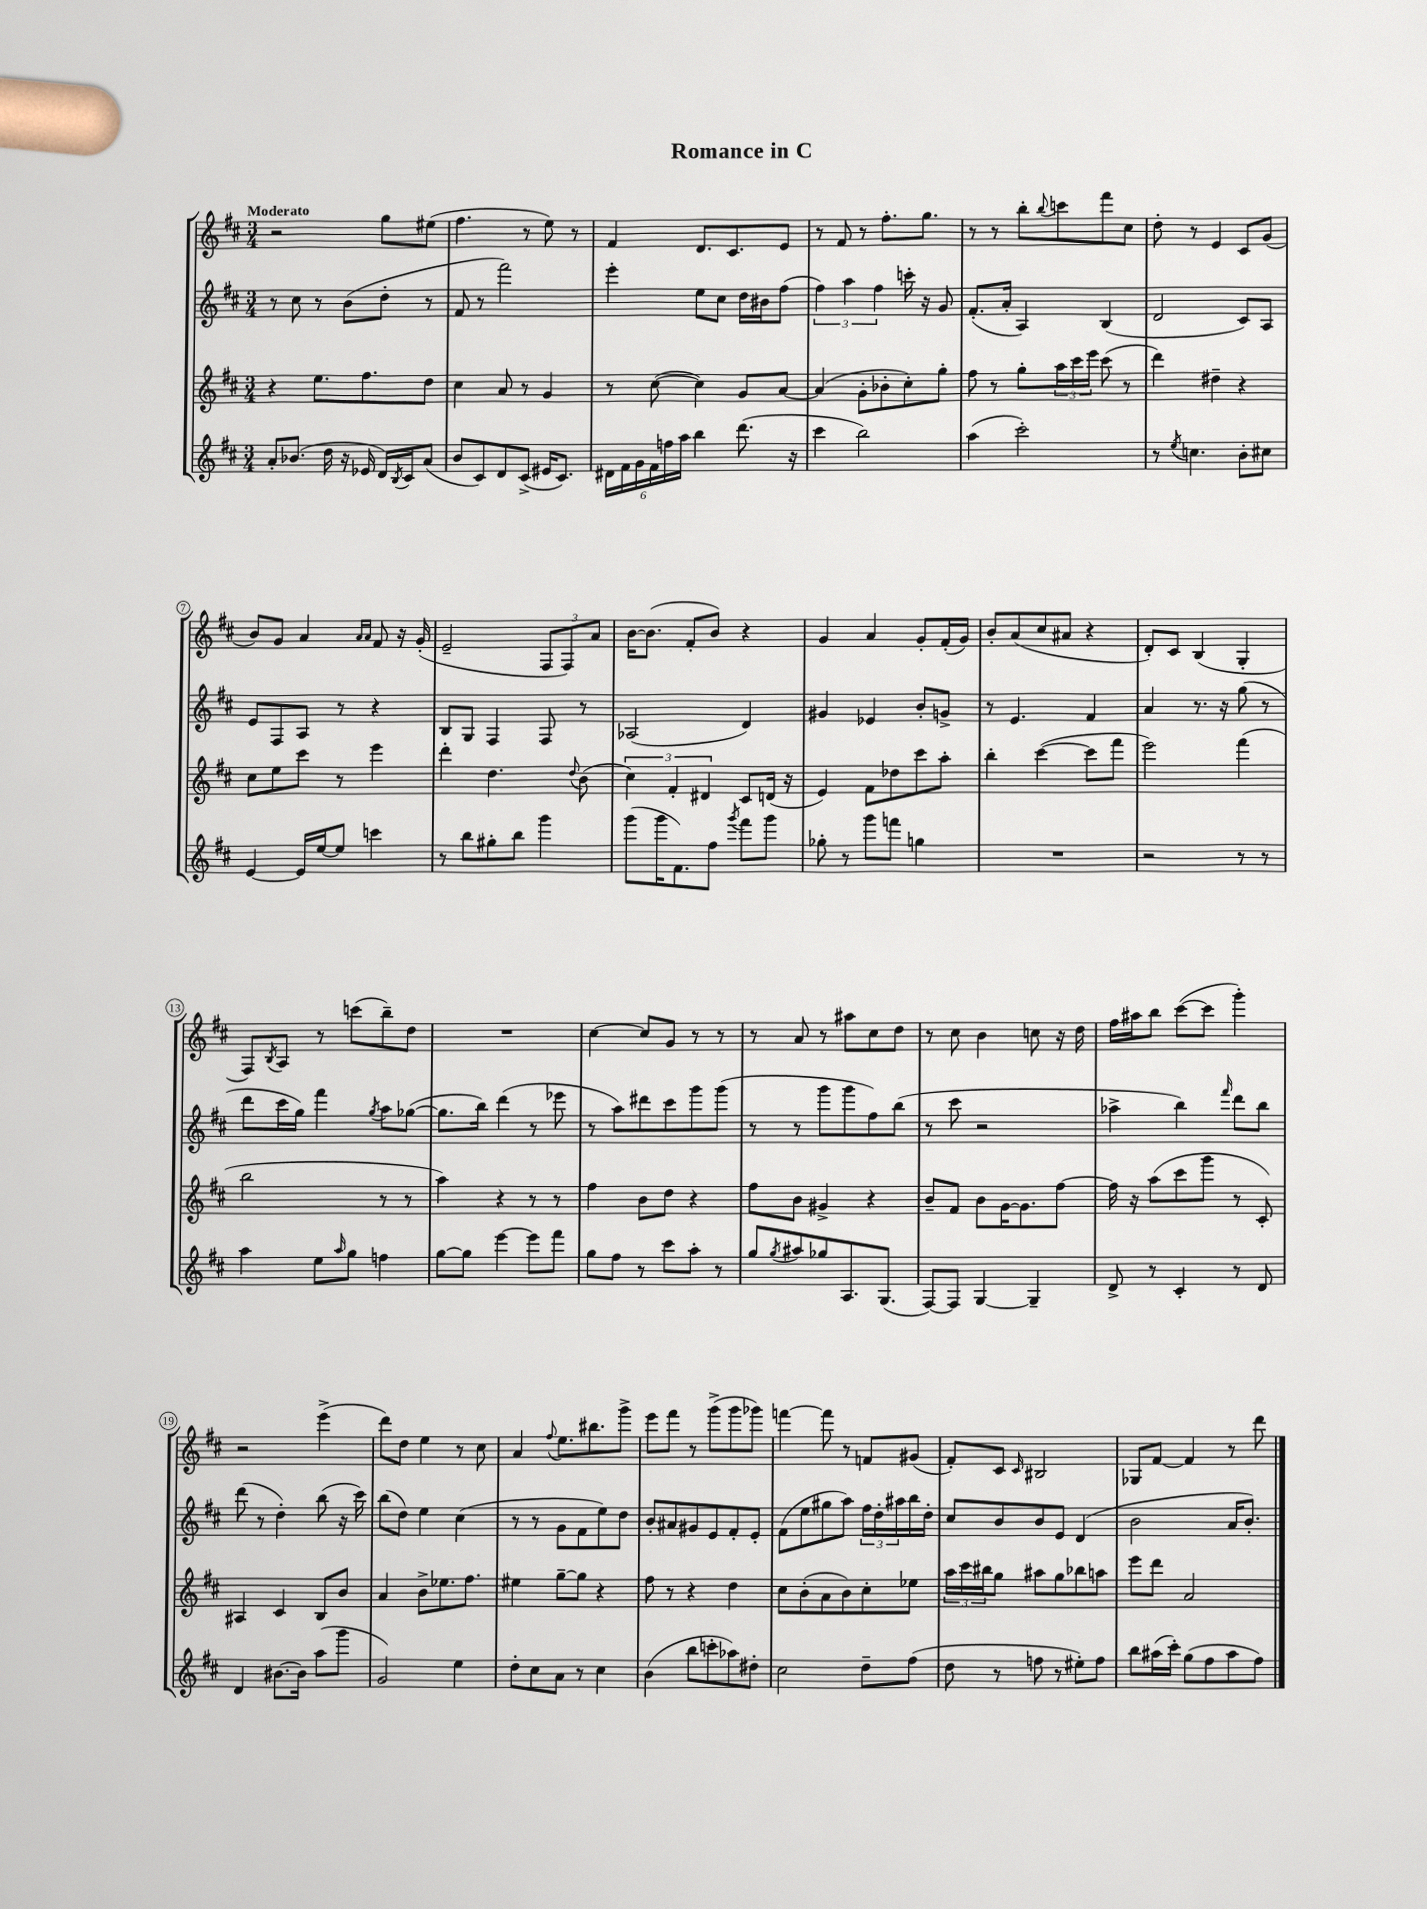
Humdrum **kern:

**kern	**kern	**kern	**kern
*staff4	*staff3	*staff2	*staff1
*clefG2	*clefG2	*clefG2	*clefG2
*k[f#c#]	*k[f#c#]	*k[f#c#]	*k[f#c#]
*M3/4	*M3/4	*M3/4	*M3/4
8a'	4r	8r	2r
(8.b-	.	8cc#	.
.	8.ee	8r	.
16dd	.	.	.
16r	.	(8b	.
16e-	8.ff#	.	.
16d)	.	8dd'	8gg
8qB	.	.	.
16c#	.	.	.
(8a	8dd	8r	(8ee#
=	=	=	=
8b	4cc#	8f#	4.ff#
8c#)	.	8r	.
8d	8a	2fff#)	.
(8c#^	8r	.	8r
16e#	4g	.	8ee)
8.c#)	.	.	.
.	.	.	8r
=	=	=	=
24d#	8r	4eee'	4f#
24f#	.	.	.
24g	.	.	.
24f#	([8cc#	.	.
24ff	.	.	.
24aa	.	.	.
4bb	4cc#])	8ee	8.d
.	.	8cc#	.
.	.	.	8.c#
(8.ddd	8g	16dd	.
.	.	16b#	.
.	[8a	(8ff#	8e
16r	.	.	.
=	=	=	=
4ccc#	(4a]	6ff#)	8r
.	.	.	8f#
.	.	6aa	.
2bb)	8g'	.	8r
.	.	6ff#	.
.	8b-'	.	8.ff#'
.	8cc#')	16ccc'	.
.	.	16r	8.gg
.	8gg'	8g	.
=	=	=	=
(4aa	8ff#	(8.f#'	8r
.	8r	.	8r
.	.	16a'	.
2ccc#')	8gg'	4A)	8bb'
.	.	.	8qqbb
.	24aa	.	8ccc
.	24ccc#	.	.
.	24eee	.	.
.	(8ccc#	(4B	8fff#
.	8r	.	8cc#
=	=	=	=
8r	4ddd)	2d	8dd'
8qee	.	.	.
4.cc	.	.	8r
.	4dd#~	.	4e
8b'	4r	8c#)	8c#
8cc#	.	8A	(8g
=	=	=	=
[4e	8cc#	8e	8b)
.	8ee	8F#	8g
16e]	8ccc#	8A	4a
[16ee	.	.	.
8ee]	8r	8r	.
.	.	.	16qqa
.	.	.	16qqa
4ccc	4eee	4r	8f#
.	.	.	16r
.	.	.	(16g'
=	=	=	=
8r	4ddd'	8B	2e~
8bb	.	8G	.
8gg#'	4.dd	4F#	.
8bb	.	.	.
4ggg	.	8F#	12F#
.	.	.	12F#)
.	8qqdd	.	.
.	(8b	8r	.
.	.	.	12a
=	=	=	=
(8ggg	6cc#)	(2A-	[16b
.	.	.	(8.b]
16ggg	.	.	.
.	6f#'	.	.
8.f#)	.	.	.
.	.	.	8f#'
.	6d#	.	.
8ff#	.	.	8b)
8qggg	.	.	.
8fff#	8c#	4d)	4r
8ggg	(16d	.	.
.	16r	.	.
=	=	=	=
8gg-'	4e)	4g#	4g
8r	.	.	.
8ggg	8f#	4e-	4a
8fff	8dd-	.	.
4gg	8ccc#	8b'	8g'
.	8aa'	8g^	(16f#'
.	.	.	16g)
=	=	=	=
2.r	4bb'	8r	8b'
.	.	4.e	(8a
.	([4ccc#	.	8cc#
.	.	.	8a#
.	8ccc#]	4f#	4r
.	8fff#	.	.
=	=	=	=
2r	2eee)	4a	8d')
.	.	.	8c#
.	.	8.r	(4B
.	.	16r	.
8r	(4fff#	(8gg	4G'
8r	.	8r	.
=	=	=	=
4aa	2bb	8ddd	8F#)
.	.	.	8qB
.	.	16ccc#	8A
.	.	16gg)	.
8ee	.	4fff#	8r
16qqaa	.	.	.
8gg	.	.	(8ccc
.	.	8qgg	.
4ff	8r	8aa	8bb~)
.	8r	([8gg-	8dd
=	=	=	=
[8gg	4aa)	8.gg-]	2.r
8gg]	.	.	.
.	.	16bb)	.
[4eee	4r	(4ddd	.
8eee]	8r	8r	.
8fff#	8r	8eee-	.
=	=	=	=
8gg	4ff#	8r	[4cc#
8ff#	.	8aa)	.
8r	8b	8ddd#	8cc#]
8ccc#	8dd	8ccc#	8g
8aa'	4r	8ggg	8r
8r	.	(8ggg	8r
=	=	=	=
8gg	8ff#	8r	8r
8qgg	.	.	.
8aa#	8b	8r	8a
8gg-	4g#^	8ggg	8r
8.A	.	8ggg	8aa#
.	4r	8ff#)	8cc#
(8.G	.	.	.
.	.	(8bb	8dd
=	=	=	=
[8F#)	8b~	8r	8r
8F#]	8f#	8ccc#	8cc#
[4G	8b	2r	4b
.	[16g	.	.
.	8.g]	.	.
4G~]	.	.	8cc
.	[8ff#	.	16r
.	.	.	16dd
=	=	=	=
8d^	16ff#]	4aa-^	16ff#
.	16r	.	16aa#
8r	(8aa	.	8bb
4c#'	8ccc#	4bb)	([8ccc#
.	8ggg	.	8ccc#]
.	.	16qqfff#	.
8r	8r	8ddd	4ggg')
8d	8c#')	8bb	.
=	=	=	=
4d	4A#	(8ddd	2r
.	.	8r	.
[8.b#	4c#	4dd')	.
16b#]	.	.	.
(8aa	8B	(8bb	(4eee^
8ggg	8b	16r	.
.	.	16ccc#)	.
=	=	=	=
2g)	4a	(8bb	8ddd)
.	.	8dd)	8dd
.	8b^	4ee	4ee
.	8.ee-	.	.
4ee	.	(4cc#	8r
.	8.ff#	.	.
.	.	.	8cc#
=	=	=	=
8dd'	4ee#	8r	4a
8cc#	.	8r	.
.	.	.	8qqff#
8a	[8gg~	8g	8.ee
8r	8gg]	8f#	.
.	.	.	8.bb#
4cc#	4r	8ee)	.
.	.	8dd	8ggg^
=	=	=	=
(4b	8ff#	8b'	8eee
.	8r	8a#	8fff#
8bb	4r	8g#	8r
8ccc'	.	8e	(8ggg^
8aa-)	4dd	8f#'	8ggg
8dd#'	.	8e'	8ggg-)
=	=	=	=
2cc#	8cc#	(8f#	[4fff
.	(8b'	8ee	.
.	8a	8gg#	8fff]
.	8b)	8aa)	8r
8dd~	8cc#'	24ff#	8f
.	.	24dd'	.
.	.	24aa#	.
(8ff#	8ee-	16bb	(8g#
.	.	16dd'	.
=	=	=	=
8dd	24aa	8cc#	8f#')
.	24ccc#	.	.
.	24bb#	.	.
8r	8gg	8b	8c#
.	.	.	16qqc#
8ff	8aa#	8b	2B#
8r	8gg	8e	.
8ee#')	8bb-	(4d	.
8ff	8aa	.	.
=	=	=	=
8bb	8eee	2b	8G-
(16aa#	8ddd	.	[8f#
16ccc#')	.	.	.
(8gg	2a	.	4f#]
8ff#	.	.	.
8aa#	.	16a	8r
.	.	8.b')	.
8ff#)	.	.	8ddd
==	==	==	==
*-	*-	*-	*-
